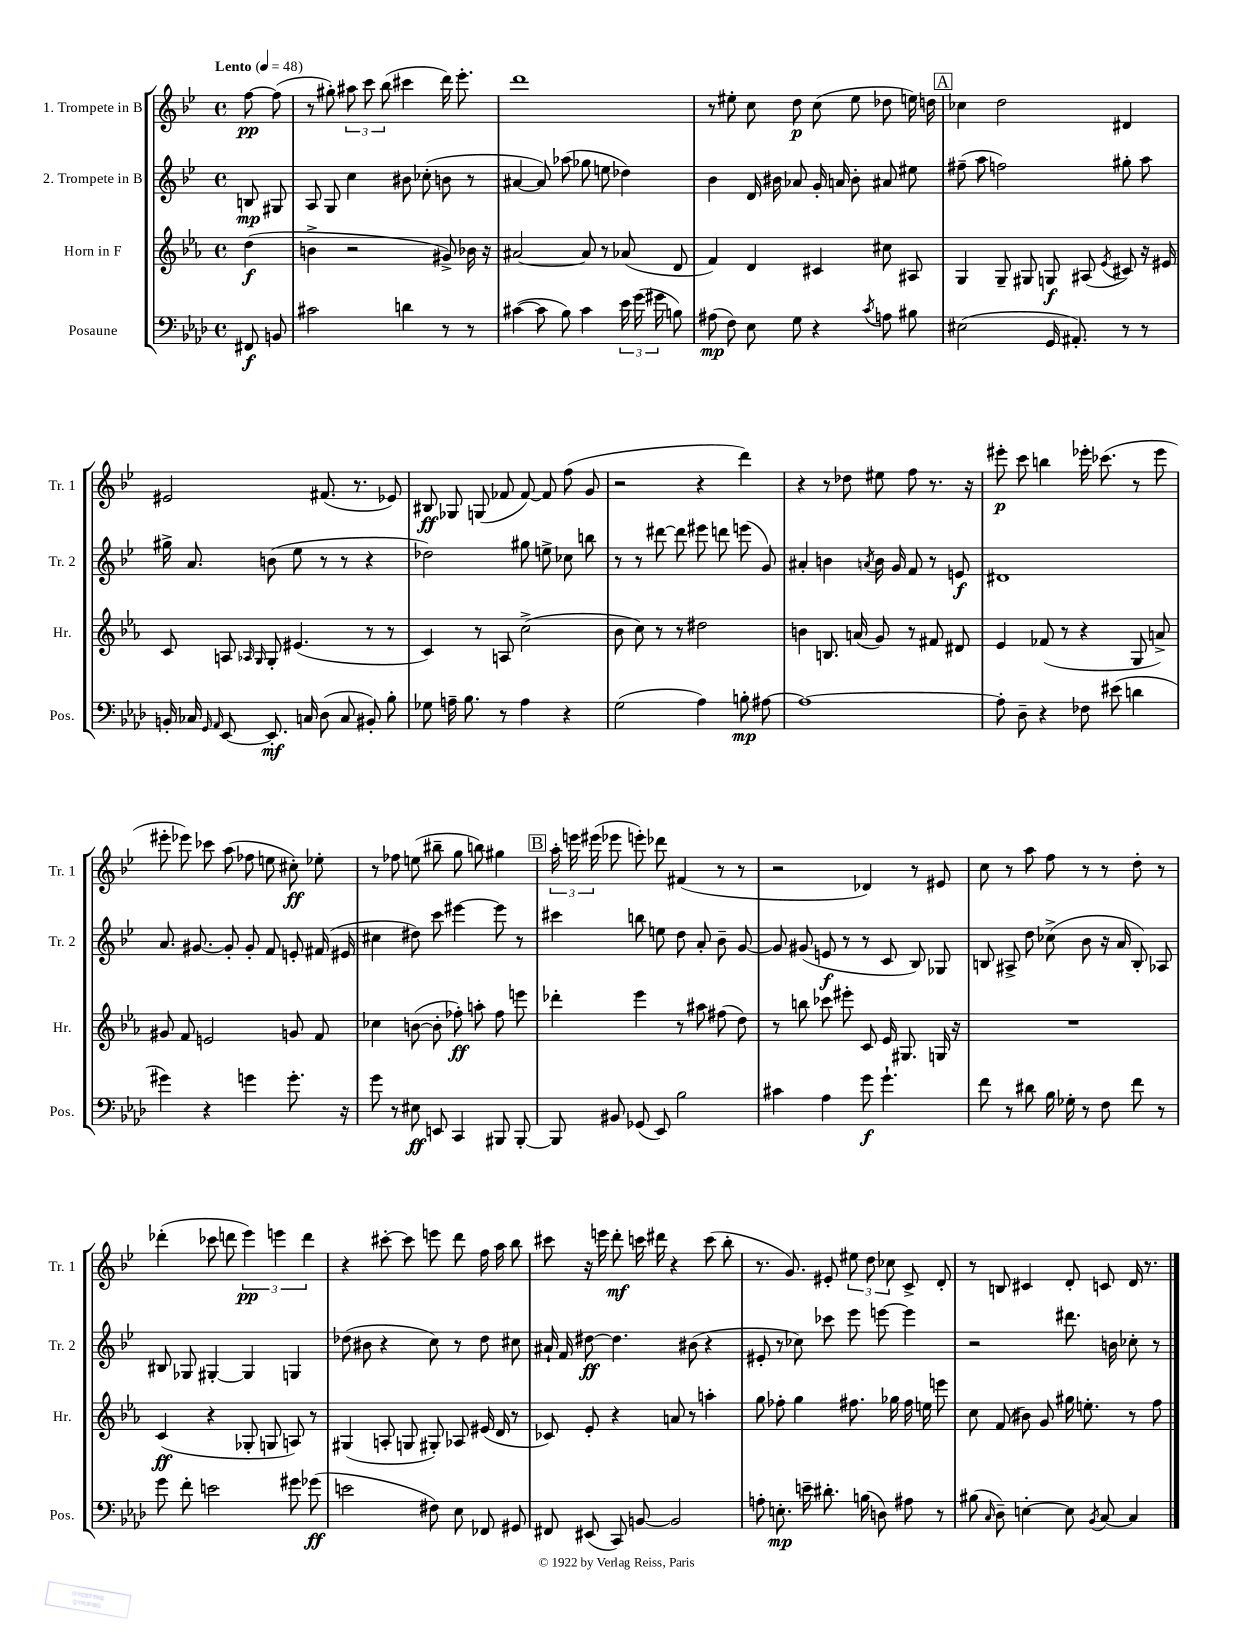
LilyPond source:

<<
\new StaffGroup <<
\new Staff = "s0" \with { instrumentName = "1. Trompete in B" shortInstrumentName = "Tr. 1" } {
    \clef treble \key bes \major \defaultTimeSignature \time 4/4 \partial 4 \tempo "Lento" 4 = 48
    \autoBeamOff f''8~\pp f''8( |
    r8 gis''8-.) \tuplet 3/2 { ais''8 c'''8 bes''8( } cis'''4 d'''16) ees'''8.-. |
    d'''1 |
    r8 eis''8-. c''8 d''8\p c''8( eis''8 des''8 e''16) d''16 |
    \mark \markup { \box "A" } ces''4 d''2 dis'4 |
    eis'2 fis'8.( r8. ees'8) |
    bis8\ff ges8 g8( fes'8 fes'8~) fes'8 f''8( g'8 |
    r2 r4 d'''4) |
    r4 r8 des''8 eis''8 f''8 r8. r16 |
    eis'''8-.\p c'''8 b''4 ees'''16-. ces'''8.( r8 ees'''8 |
    eis'''8-. ees'''8) ces'''8 a''8( fes''8 e''8 cis''8-.\ff) ees''8-. |
    r8 fes''8 e''8( bis''8-- g''8 b''8) gis''4 |
    \mark \markup { \box "B" } \tuplet 3/2 { a''16-. e'''16 eis'''16( } ees'''8 e'''8-.) des'''8 fis'4( r8 r8 |
    r2 des'4) r8 eis'8 |
    c''8 r8 a''8 f''8 r8 r8 d''8-. r8 |
    des'''4-.( ces'''8 d'''8 \tuplet 3/2 { ees'''4\pp) e'''4 d'''4 } |
    r4 cis'''8~-. cis'''8 e'''8 d'''8 f''16 a''16 bes''8 |
    cis'''8 r16 e'''16 d'''8-.\mf c'''16 dis'''16 r4 c'''8( bes''8-. |
    r8. g'8.) eis'8-. \tuplet 3/2 { eis''8 d''8 ces''8 } c'8-> d'8-. |
    r8 b8 cis'4 d'8-. c'8 d'16 r8. \bar "|." |
}
\new Staff = "s1" \with { instrumentName = "2. Trompete in B" shortInstrumentName = "Tr. 2" } {
    \clef treble \key bes \major \defaultTimeSignature \time 4/4 \partial 4
    \autoBeamOff b8\mp gis8 |
    a8 g8 c''4 bis'8 ces''8-.( b'8 r8 |
    ais'4~ ais'8) aes''8( ges''8 e''8 des''4) |
    bes'4 d'16 bis'16 aes'8 g'16-. a'16 bis'8-. ais'8 eis''8 |
    \mark \markup { \box "A" } fis''8--( a''8 f''2) gis''8-. a''8 |
    gis''16-> a'8. b'8( ees''8 r8 r8 r4 |
    des''2) gis''8 e''8-> ces''8 b''8 |
    r8 r8 dis'''8~ dis'''8 eis'''8 d'''8 e'''8( g'8) |
    ais'4-. b'4 \acciaccatura { a'8 } b'16 g'16 f'8 r8 e'8\f |
    dis'1 |
    a'8. gis'8.~ gis'8-. gis'8-. f'8 e'8-. fis'16( eis'16 |
    cis''4 dis''8) c'''8 eis'''4~ eis'''8 r8 |
    \mark \markup { \box "B" } cis'''4 b''8 e''8 d''8 a'8-. bes'8-- g'8~ |
    g'8 gis'8( e'8\f r8 r8 c'8 bes8) ges8 |
    b8 ais8-> d''8 ces''8->( bes'8 r16 a'16 b8-.) aes8 |
    bis8 ges8 gis4~-. gis4 g4 |
    des''8( bis'8 r4 c''8) r8 des''8 cis''8 |
    ais'16-! f'16 dis''8~\ff dis''4. bis'8( r4 |
    eis'8-. r8 ces''8) ces'''8 ees'''8 e'''8~ e'''4 |
    r2 dis'''8. b'16 ces''8-. r8 \bar "|." |
}
\new Staff = "s2" \with { instrumentName = "Horn in F" shortInstrumentName = "Hr." } {
    \clef treble \key ees \major \defaultTimeSignature \time 4/4 \partial 4
    \autoBeamOff d''4\f( |
    b'4-> r2 gis'8->) bes'16 r16 |
    ais'2~ ais'8 r8 aes'8( d'8 |
    f'4) d'4 cis'4 cis''8 ais8 |
    \mark \markup { \box "A" } g4 g8-- gis8 g8\f ais8( \acciaccatura { ees'8 } cis'8) r16 eis'16 |
    c'8 a8 \grace { aes16 g16 } g8-. eis'4.( r8 r8 |
    c'4) r8 a8 c''2->( |
    bes'8 c''8) r8 r8 dis''2 |
    b'4 b8. a'16( g'8) r8 fis'8 dis'8 |
    ees'4 fes'8( r8 r4 g8 a'8->) |
    gis'8 f'8 e'2 g'8 f'8 |
    ces''4 b'8~( b'8-. fes''8-.\ff) a''8-. fes''8 e'''8 |
    \mark \markup { \box "B" } des'''4-. ees'''4 r8 ais''8 fis''8( d''8) |
    r8 b''8 ces'''8 eis'''8-. c'8 ees'16 gis8. g16 r16 |
    R1 |
    c'4\ff( r4 ges8-. g8 a8) r8 |
    gis4( a8-. g8 gis8-.) aes8 eis'16( d'16 r8 |
    ces'8) ees'8-. r4 a'8 r8 a''4-. |
    g''8 fes''8-. g''4 fis''8. ges''16 fis''16 e''16 e'''8 |
    c''8 f'8( bis'8) g'8 gis''16 e''8.-. r8 f''8 \bar "|." |
}
\new Staff = "s3" \with { instrumentName = "Posaune" shortInstrumentName = "Pos." } {
    \clef bass \key aes \major \defaultTimeSignature \time 4/4 \partial 4
    \autoBeamOff fis,8\f b,8 |
    cis'2 d'4 r8 r8 |
    cis'4~( cis'8 bes8) cis'4 \tuplet 3/2 { ees'16 g'16( gis'16 } b8) |
    ais8\mp( f8) ees8 g8 r4 \acciaccatura { c'8 } a8 bis8 |
    \mark \markup { \box "A" } eis2( g,16 ais,8.-.) r8 r8 |
    b,16-. ces16 \grace { g,16 aes,16 } ees,8~ ees,8.-.\mf c16 des8( c8 bis,8-.) bes8-. |
    ges8 a16-- bes8. r8 a4 r4 |
    g2( aes4) b8-.\mp ais8~ |
    ais1~ |
    ais8-. des8-- r4 fes8 eis'8( d'4 |
    gis'4) r4 g'4 g'8.-. r16 |
    g'8 r8 eis8\ff e,8 c,4 bis,,8 bis,,8~-. |
    \mark \markup { \box "B" } bis,,8 bis,8 ges,8( ees,8) bes2 |
    cis'4 aes4 g'8\f g'4.-! |
    f'8 r8 dis'8 bes16 ges16-. r8 f8 f'8 r8 |
    g'8 f'8-. e'2 gis'8 ges'8\ff( |
    e'2 fis8) ees8 fes,8 gis,8 |
    fis,8 eis,8( c,8) b,8~ b,2 |
    a8-. e8.-.\mp e'16-- dis'8.-. b16( d8) ais8 r8 |
    bis8( \grace { c16 } des8--) e4~-. e8 \acciaccatura { bes,8 } c8~ c4 \bar "|." |
}
>>
>>
\layout { \context { \Score \remove "Bar_number_engraver" } }
